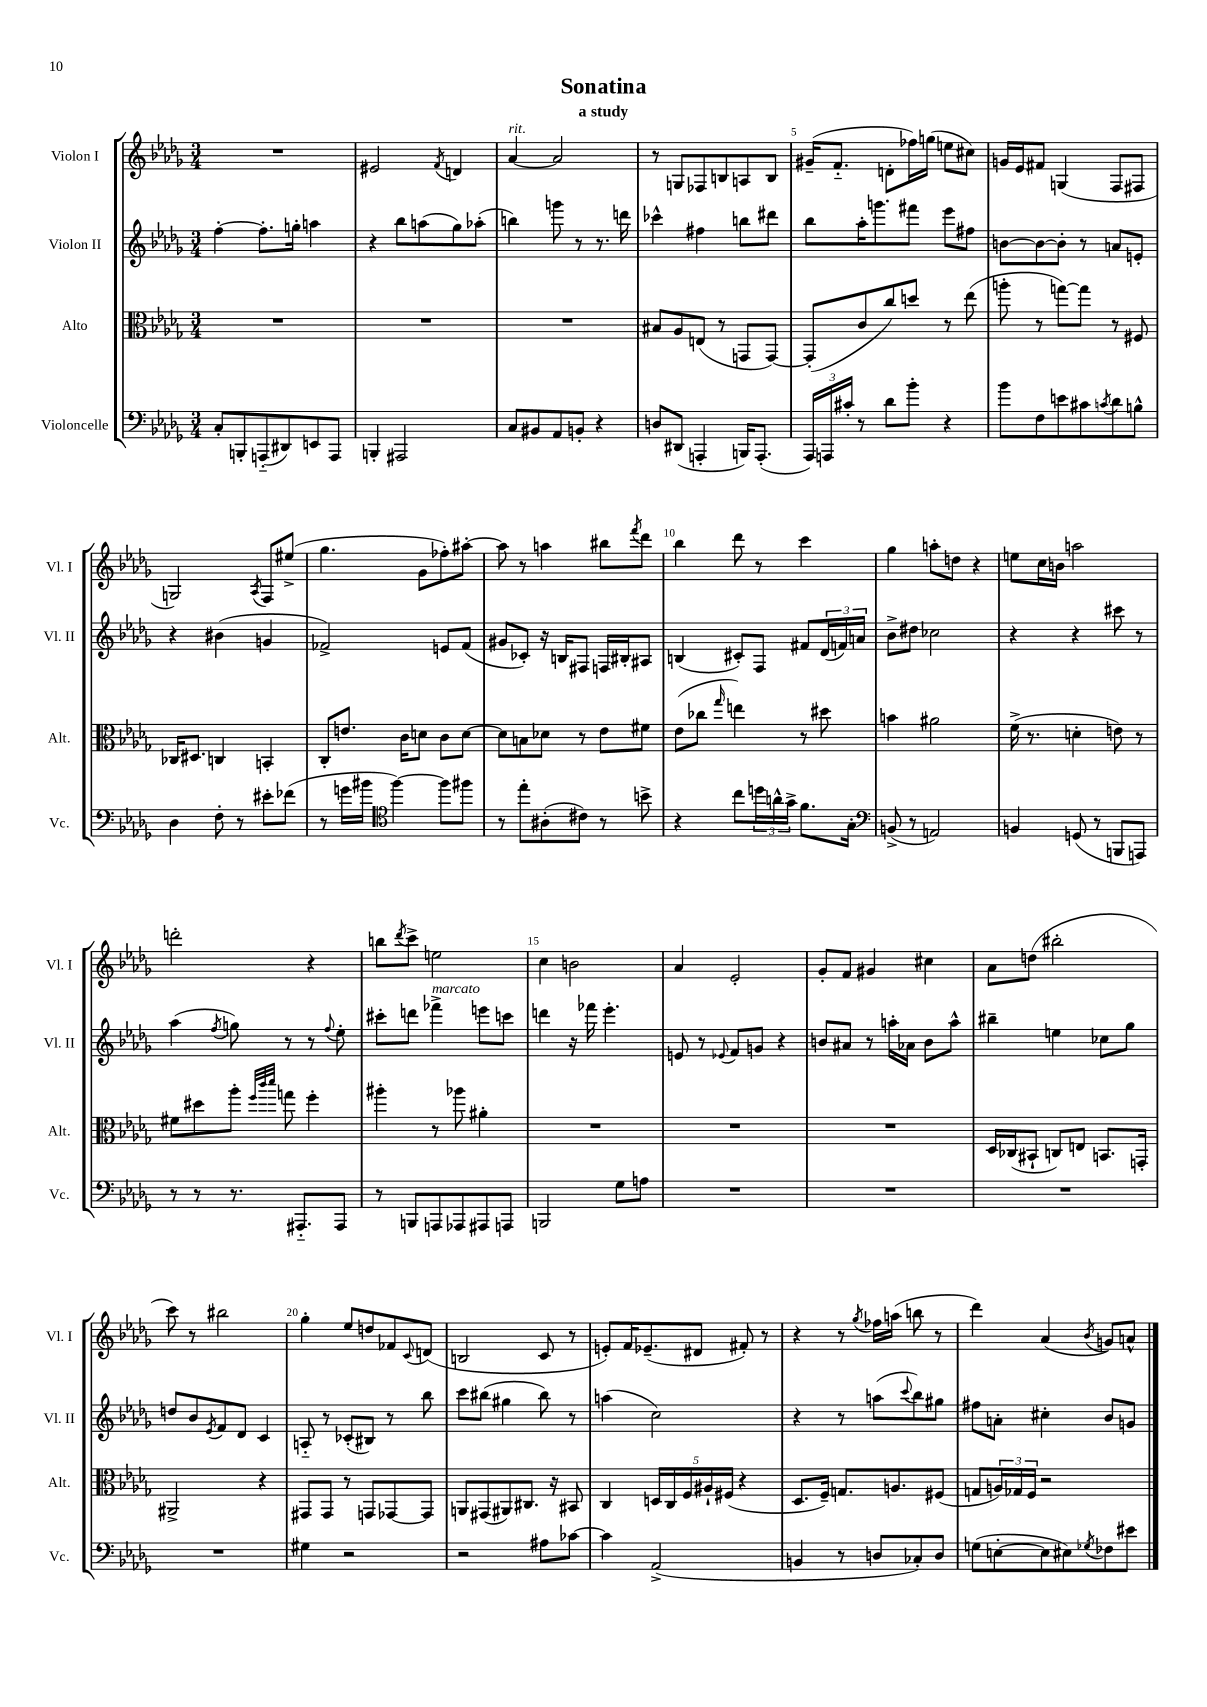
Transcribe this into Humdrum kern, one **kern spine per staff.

**kern	**kern	**kern	**kern
*part4	*part3	*part2	*part1
*staff4	*staff3	*staff2	*staff1
*I"Violoncelle	*I"Alto	*I"Violon II	*I"Violon I
*I'Vc.	*I'Alt.	*I'Vl. II	*I'Vl. I
*clefF4	*clefC3	*clefG2	*clefG2
*k[b-e-a-d-g-]	*k[b-e-a-d-g-]	*k[b-e-a-d-g-]	*k[b-e-a-d-g-]
*M3/4	*M3/4	*M3/4	*M3/4
=1	=1	=1	=1
8C'/L	2.r	[4ff'\	2.r
8BBBn'/	.	.	.
(8AAAn/	.	8.ff'\L]	.
8DD#X/)	.	.	.
.	.	16ggn'\Jk	.
8EEn/	.	4aan\	.
8AAA/J	.	.	.
=2	=2	=2	=2
4BBBn'/	2.r	4r	2e#X/
2AAA#X/	.	8bb-\L	.
.	.	(8aan\	.
.	.	.	8qf/
.	.	8gg-\)	4dn/
.	.	(8aa-X'\J	.
=3	=3	=3	=3
!	!	!	!LO:TX:a:i:t=rit.
8C/L	2.r	4bbn\)	[4a-/
8BB#X/	.	.	.
8AA-/	.	8gggn\	2a-/]
8BBn'/J	.	8r	.
4r	.	8.r	.
.	.	16dddn\	.
=4	=4	=4	=4
8Dn/L	8B#X/L	4ccc-X^^\	8r
(8DD#X/J	8A-/	.	8Gn/L
4AAAn'/	(8En/J	4ff#X\	8F-X/
.	8r	.	8Bn/
16BBBn/KL)	8GGn/L	8bbn\L	8An/
(8.AAA'/J	.	.	.
.	[8GG/J)	8ddd#X\J	8B/J
=5	=5	=5	=5
24AAA-/LL)	(8GG'/L]	8bb-\L	(16g#X~/KL
24AAAn/	.	.	.
.	.	.	8.f/J
24c#X'/JJ	.	.	.
8r	8c/	16aa-'\K	.
.	.	8.gggn\	.
8d-\L	8cc/)	.	8dn'\L
8b-'\J	8ddn/J	8fff#X\J	16ff-X\L)
.	.	.	(16ggn\JJ
4r	8r	8eee-\L	8een\L
.	(8ee-\	8ff#X\J	8cc#X\J)
=6	=6	=6	=6
8b-\L	8aan'\	[8bn\L	16gn/LL
.	.	.	16e-/J
8F\	8r	8b\_	8f#X/J
8en\	[8ggn\L)	8b'\J]	(4Gn/
8c#X\	8gg\J]	8r	.
8qcn/	.	.	.
8d-\	8r	8an/L	8F/L
8Bn^^\J	8F#X/	8en'/J	8F#X/J
!!LO:LB:g=z
=7	=7	=7	=7
4D-\	16C-X/KL	4r	2Gn/)
.	8.D#X/J	.	.
8F'\	4Cn/	(4b#X\	.
8r	.	.	.
.	.	.	8qA-/
8e#X'\L	4BBn'/	4gn/	8F/L
(8f-X\J	.	.	(8ee#X^/J
=8	=8	=8	=8
8r	8C'/L	2f-X^/)	4.gg-\
16gn\LL	8.en/J	.	.
16b#X\JJ	.	.	.
*clefC4	*	*	*
[4ff\)	.	.	.
.	16c\KL	.	.
.	8dn\J	.	8g-\L
8ff\L]	8c\L	8en/L	8ff-X'\)
8ff#X\J	[8d\J	(8f-/J	[8aa#X'\J
=9	=9	=9	=9
8r	8d\L]	8g#X/L	8aa#\]
8ee-'\L	8Bn\	8c-X'/J)	8r
(8A#X'\	8d-X\J	16r	4aan\
.	.	16Bn/KL	.
8c#X\J)	8r	8F#X/J	.
8r	8e-\L	16Fn/LL	8bb#X\L
.	.	16B#X'/J	.
.	.	.	8qfff/
8bn^\	8f#X\J	8A#X/J	8ddd-\J
=10	=10	=10	=10
4r	(8e-\L	(4Bn/	4bb-\
.	8cc-X\J	.	.
.	16qqgg-/	.	.
8cc\L	4een\)	8c#X'/L)	8ddd-\
24ddn\L	.	8F/J	8r
24an^^\	.	.	.
24g-^\JJ	.	.	.
8.f\L	8r	8f#X/L	4ccc\
.	8dd#X\	(24d-/L	.
.	.	24fn/)	.
16G-'\Jk	.	.	.
.	.	24an/JJ	.
=11	=11	=11	=11
*clefF4	*	*	*
(8BBn^/	4bn\	8b-^\L	4gg-\
8r	.	8dd#X\J	.
2AAn/)	2a#X\	2cc-X\	8aan'\L
.	.	.	8ddn\J
.	.	.	4r
=12	=12	=12	=12
4BBn/	(16f^\	4r	8een\L
.	8.r	.	.
.	.	.	16cc\L
.	.	.	16bn\JJ
(8GGn/	4dn'\	4r	2aan\
8r	.	.	.
8BBBn/L	8en\)	8ccc#X\	.
8AAAn/J)	8r	8r	.
!!LO:LB:g=z
=13	=13	=13	=13
8r	8f#X\L	(4aa-\	2dddn'\
8r	8dd#X\	.	.
.	.	8qff/	.
8.r	8aa-'\J	8ggn\)	.
.	32qqff/LLL	.	.
.	32qqccc/	.	.
.	32qqddd-/JJJ	.	.
.	8ggn\	8r	.
8.AAA#X/L	.	.	.
.	4ff'\	8r	4r
.	.	8qqff/	.
8AAA#/J	.	8ee-'\	.
=14	=14	=14	=14
8r	4aa#X'\	8ccc#X'\L	8bbn\L
.	.	.	8qddd-/
8BBBn/L	.	8dddn\J	8ccc^\J
!	!	!LO:TX:a:i:t=marcato	!
8AAAn/	8r	4fff-X^\	2een\
8AAA-X/	8aa-X\	.	.
8AAA#X/	4a#X'\	8eeen\L	.
8AAAn/J	.	8cccn\J	.
=15	=15	=15	=15
2BBBn/	2.r	4dddn\	4cc\
.	.	16r	2bn\
.	.	16fff-X\	.
.	.	4.eee-'\	.
8G-\L	.	.	.
8An\J	.	.	.
=16	=16	=16	=16
2.r	2.r	8en/	4a-/
.	.	8r	.
.	.	8qqe-X/	.
.	.	8f/L	2e-'/
.	.	8gn/J	.
.	.	4r	.
=17	=17	=17	=17
2.r	2.r	8bn/L	8g-'/L
.	.	8a#X/J	8f/J
.	.	8r	4g#X/
.	.	16aan'\LL	.
.	.	16a-X\JJ	.
.	.	8b\L	4cc#X\
.	.	8aa^^\J	.
=18	=18	=18	=18
2.r	16D-/LL	4bb#X~\	8a-\L
.	(16C-X/J	.	.
.	8BB#X`/J	.	(8ddn\J
.	8Cn/L)	4een\	2bb#X'\
.	8En/J	.	.
.	8.BBn/L	8cc-X\L	.
.	.	8gg-\J	.
.	16GGn'/Jk	.	.
!!LO:LB:g=z
=19	=19	=19	=19
2.r	2AA#X^/	8ddn/L	8ccc\)
.	.	8b-/	8r
.	.	8qe-/	.
.	.	8f/	2bb#X\
.	.	8d-/J	.
.	4r	4c/	.
=20	=20	=20	=20
4G#X\	8GG#X/L	8An/	4gg-'\
.	8GG#/J	8r	.
2r	8r	(8c-X'/L	8ee-/L
.	8GGn/L	8B#X/J)	8ddn/
.	[8GG-X/	8r	8f-X/
.	.	.	8qqc/
.	8GG-/J]	8bb-\	(8dn/J
=21	=21	=21	=21
2r	8AAn/L	8ccc\L	2Bn/
.	(8GG#X/	(8bb#X\J	.
.	8AA#X/)	4gg#X\	.
.	8.C#X/J	.	.
8A#X\L	.	8bb#\)	8c/
.	16r	.	.
[8c-X\J	8BB#X/	8r	8r
=22	=22	=22	=22
4c-\]	4C/	(4aan\	8en'/L)
.	.	.	16f/K
.	.	.	(8.e-X~/
(2AA-^/	20Dn/LL	2cc\)	.
.	20C/	.	.
.	20F/	.	.
.	.	.	8d#X/J
.	20A#X`/	.	.
.	(20F#X/JJ	.	.
.	4r	.	8f#X'/)
.	.	.	8r
=23	=23	=23	=23
4BBn/	8.D-/L	4r	4r
.	16F~/Jk)	.	.
8r	8.Gn/L	8r	8r
.	.	.	8qgg-/
8Dn/L	.	(8aan\L	16ff-X\LL
.	8.An/	.	(16aan\JJ
.	.	8qqccc/	.
8C-X'/)	.	8bb-\)	8bbn\
8D/J	(8F#X/J	8gg#X\J	8r
=24	=24	=24	=24
(8Gn\L	8Gn/L	8ff#X\L	4ddd-\)
[8En'\	24An/L)	8an'\J	.
.	24G-X/	.	.
.	24F/JJ	.	.
8E\]	2r	4cc#X'\	(4a-/
8E#X\)	.	.	.
8qG-X/	.	.	8qb-/
8F-X\	.	8b-/L	8gn/L)
8e#X\J	.	8gn/J	8an^^/J
==	==	==	==
*-	*-	*-	*-
